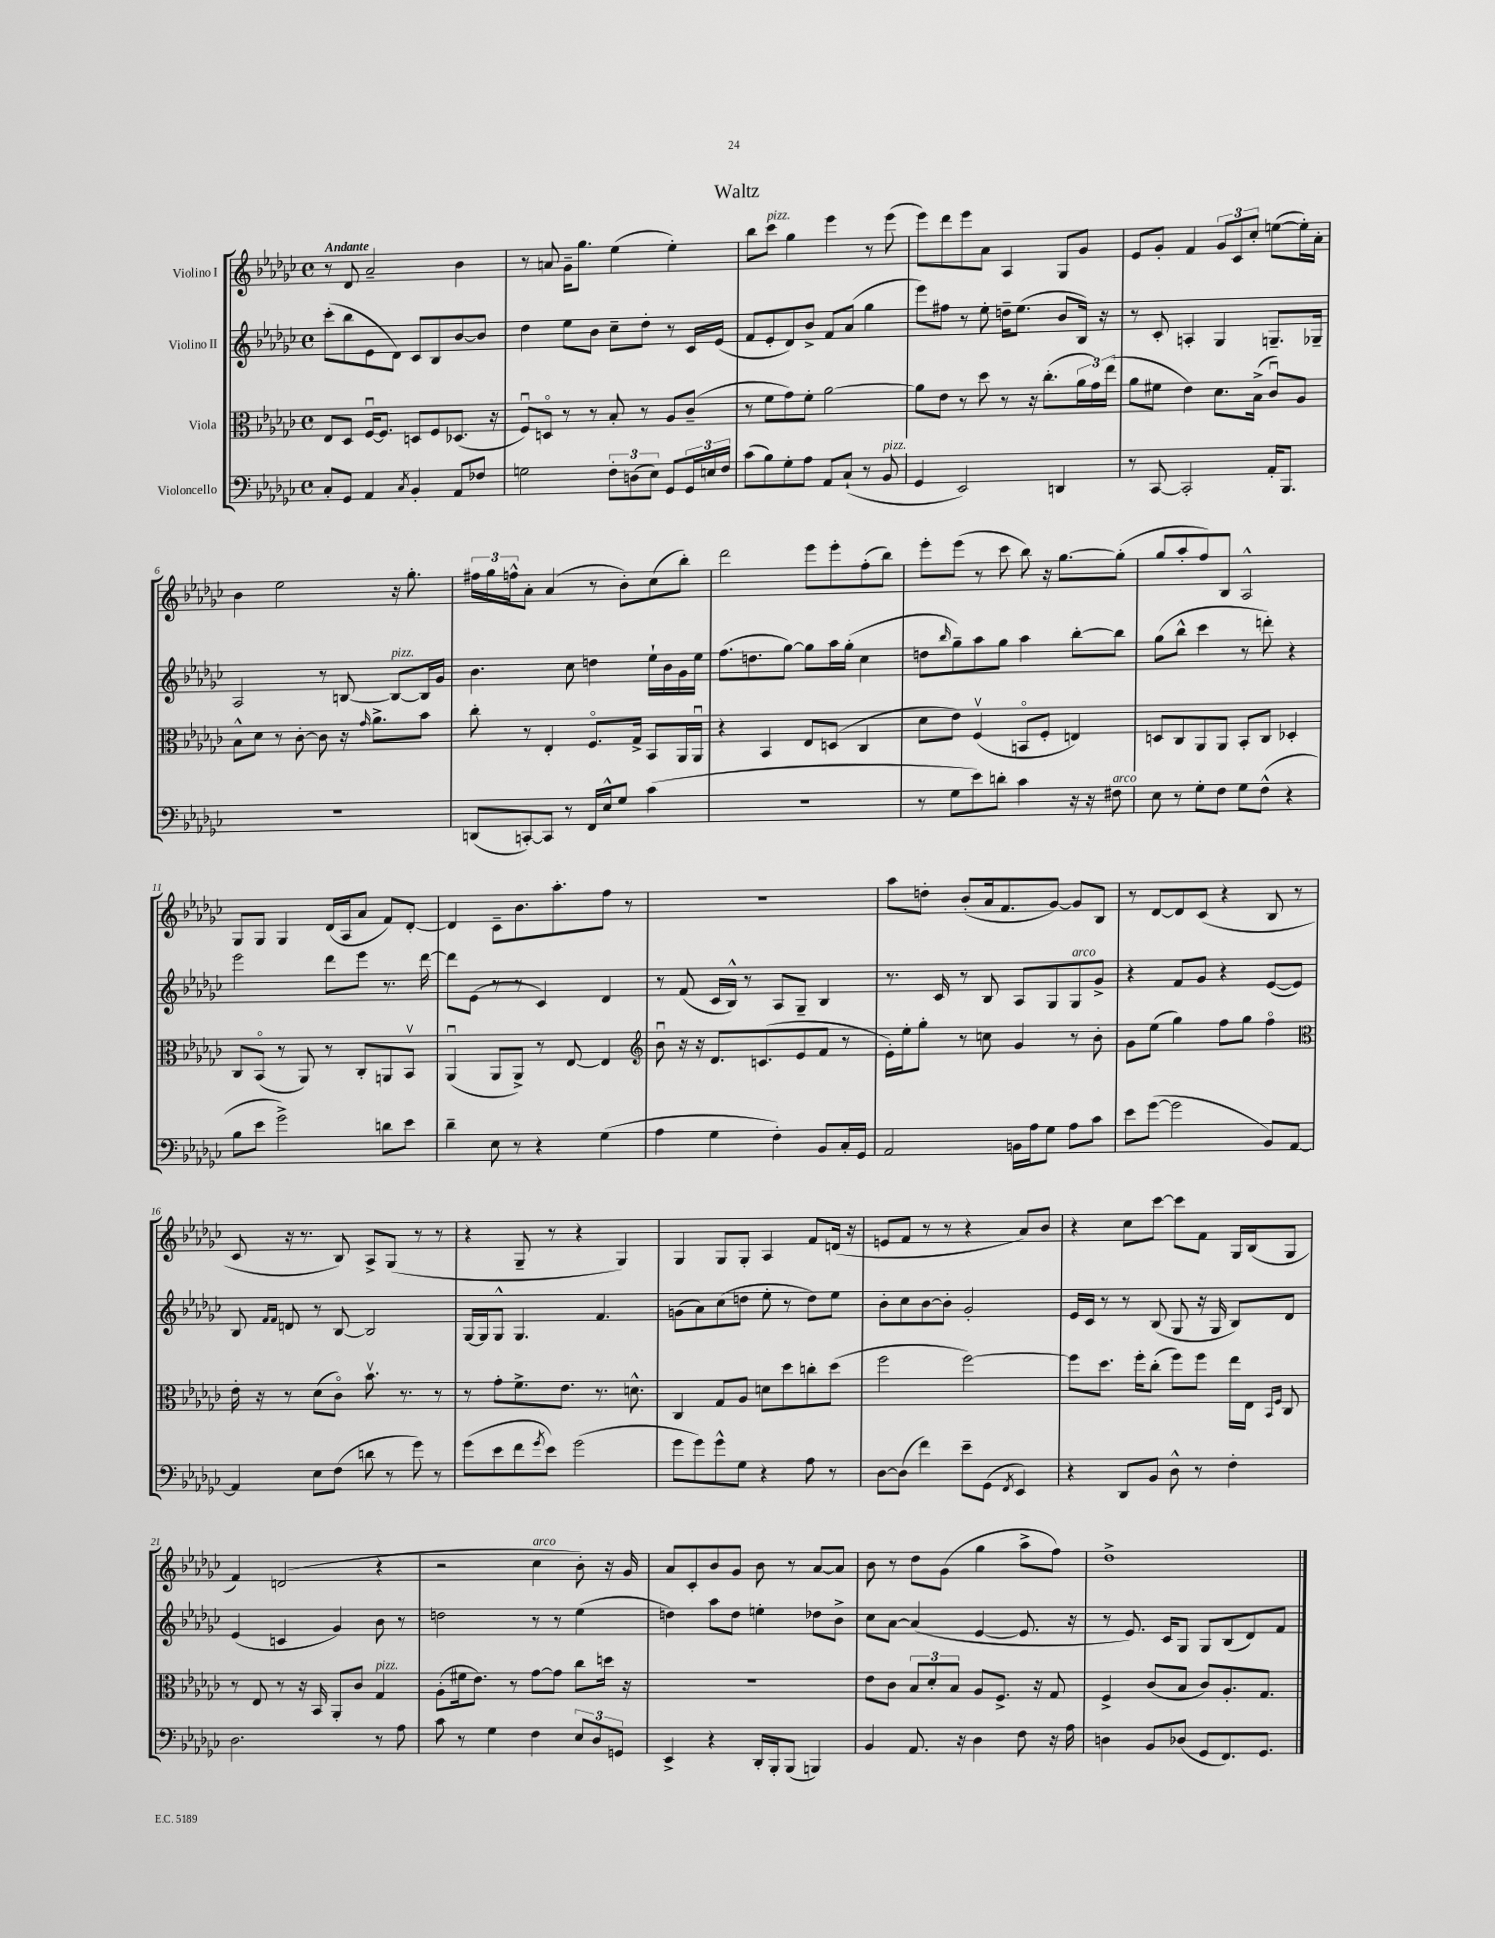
\header { title = "Waltz" }
<<
\new StaffGroup <<
\new Staff = "s0" \with { instrumentName = "Violino I" } {
    \clef treble \key ges \major \defaultTimeSignature \time 4/4 \tempo "Andante"
    r8 des'8 aes'2-- bes'4 |
    r8 a'8 ges'16-- ges''8. ees''4( ees''4-.) |
    bes''8 ces'''8^\markup { \italic "pizz." } ges''4 ees'''4 r8 ees'''8( |
    ees'''8) des'''8 ees'''8 aes'8 aes4 ges8 ges'8 |
    ees'8 ges'8-. f'4 \tuplet 3/2 { ges'8 ces'8 ces''8-. } e''8~( e''16-.) aes'16-. |
    bes'4 ees''2 r16 ges''8.-. |
    \tuplet 3/2 { fis''16 ges''16 f''16-^ } aes'8-. aes'4( r8 bes'8-.) ces''8( bes''8-.) |
    des'''2 ees'''8 ees'''8-. f''8-.( bes''8) |
    ees'''8-. ees'''8( r8 ces'''8 bes''8) r16 ges''8.~ ges''8-.( |
    ges''8 aes''8-. f''8) bes8 aes2-^ |
    ges8 ges8 ges4 des'16( aes16 aes'8 f'8) des'8~-. |
    des'4 ces'8-- bes'8. aes''8.-. f''8 r8 |
    r1 |
    aes''8 d''8-. bes'8-.( aes'16 f'8. ges'8~) ges'8 bes8 |
    r8 des'8~ des'8 ces'8( r4 bes8 r8 |
    ces'8 r16 r8. bes8) aes8-> ges8( r8 r8 |
    r4 ges8-- r8 r4 ges4) |
    ges4 ges8 ges8-. aes4 f'8 d'16( r16 |
    e'8 f'8 r8 r8 r4 aes'8) bes'8 |
    r4 ces''8 ces'''8~ ces'''8 f'8 ges16 bes16( ges8 |
    f'4) d'2( r4 |
    r2 ces''4^\markup { \italic "arco" } bes'8-.) r16 ges'16 |
    aes'8 ces'8-. bes'8 ges'8 bes'8 r8 aes'8~ aes'8 |
    bes'8 r8 des''8 ges'8( ges''4 aes''8-> f''8) |
    des''1-> \bar "|." |
}
\new Staff = "s1" \with { instrumentName = "Violino II" } {
    \clef treble \key ges \major \defaultTimeSignature \time 4/4
    ces'''8-.( bes''8 ees'8 des'8) ces'8 bes8 bes'8~ bes'8 |
    des''4 ees''8 bes'8 ces''8-- des''8-. r8 ces'16 ees'16( |
    f'8 ees'8-. des'8) bes'8-> f'8 aes'8( ges''4 |
    ees'''8) fis''8 r8 ees''8-. d''16-- ees''8.( bes'8 bes16) r16 |
    r8 ces'8-. a4-. ges4 g8.-- ges16-- |
    aes2 r8 b8~ b8~^\markup { \italic "pizz." } b16 ges'16 |
    bes'4. ces''8 d''4 ees''16-! bes'16 ges'16 ees''16 |
    f''8.( d''8. ges''8~) ges''8 aes''16 ges''16-.( ces''4 |
    d''8 \grace { bes''16 } ges''8--) aes''8 ges''8 aes''4 bes''8~-. bes''8 |
    ges''8( bes''8-^ ces'''4 r8 d'''8-.) r4 |
    ees'''2 des'''8 ees'''8 r8. des'''16~ |
    des'''8 ees'8( r8 r8 ces'4) des'4 |
    r8 f'8( ces'16 bes16-^) r8 aes8 ges8-- bes4 |
    r8. ces'16 r8 bes8 aes8 ges8 ges8^\markup { \italic "arco" } ges'8-> |
    r4 f'8 ges'8 r4 ees'8~( ees'8) |
    bes8 \grace { f'16 f'16 } d'8 r8 bes8~ bes2 |
    ges16~ ges16 ges8-^ ges4. f'4. |
    g'8( aes'8) ces''8( d''8 ees''8-. r8 d''8) ees''8 |
    bes'8-. ces''8 bes'8~ bes'8-. ges'2-. |
    ees'16 ces'16 r8 r8 bes8( ges8 r16 ges16 bes8) des'8 |
    ees'4( c'4 ges'4) bes'8 r8 |
    d''2 r8 r8 ees''4( |
    d''4) aes''8 d''8 e''4-. des''8 bes'8-> |
    ces''8 aes'8~ aes'4( ees'4~ ees'8. r16 |
    r8 ees'8.) ces'16 ges8 ges8 bes8( des'8) f'8 \bar "|." |
}
\new Staff = "s2" \with { instrumentName = "Viola" } {
    \clef alto \key ges \major \defaultTimeSignature \time 4/4
    ees8 des8 f16~\downbow f8. d8 f8 des8.( r16 |
    f8\downbow) d8\flageolet r8 r8 bes8-. r8 aes8 ces'8--( |
    r8 f'8 ges'8) f'8-. aes'2~ |
    aes'8 ees'8 r8 des''8 r8 r16 ces''8.-.( \tuplet 3/2 { aes'16 ges'16) ees''16( } |
    aes'8 fis'8 ees'4) des'8. bes16->( ces'8\downbow) aes8 |
    bes8-^ des'8 r8 ces'8~-. ces'8 r16 \grace { ges'16 } aes'8.-> bes'8 |
    ces''8-. r8 ees4-. f8.\flageolet ges16-> bes,8 aes,16 aes,16\downbow |
    r4 bes,4 ees8 d8( ces4 |
    des'8 ees'8) f4\upbow( b,8\flageolet f8-. e4) |
    d8 ces8 aes,8 aes,8 bes,8-. ces8 des4-. |
    ces8 bes,8\flageolet( r8 aes,8) r8 ces8-. a,8 bes,8\upbow |
    aes,4\downbow( aes,8 aes,8->) r8 ees8~ ees4 |
    \clef treble bes'8\downbow r16 r16 des'8. c'8.( ees'8 f'8 r8 |
    ees'16-.) ees''16-. ges''8-. r8 c''8 ges'4 r8 bes'8-. |
    ges'8 ees''8( ges''4) f''8 ges''8 f''4\flageolet |
    \clef alto ees'16-. r16 r8 des'8( ces'8\flageolet) bes'8.\upbow r8. r8 |
    r8 ges'8-. f'8.-> ees'8. r8. d'8.-^ |
    ces4 ges8 aes8 d'8 des''8 c''8-. des''8( |
    f''2 f''2~) |
    f''8 des''8. f''16-. ces''8-.( f''8) f''8 ees''16 ees16 \grace { bes,16 f16 } ces8 |
    r8 ees8 r8 r16 bes,16 aes,8-. ces'8 ges4^\markup { \italic "pizz." } |
    aes8-.( fis'16 ees'8.) r8 ges'8~ ges'8 ces''8 d''16 r16 |
    R1 |
    ees'8 ces'8 \tuplet 3/2 { bes8 des'8-. bes8 } aes8 f8.-> r16 ges8 |
    f4-> ces'8( bes8 ces'8) aes8.-. ges8. \bar "|." |
}
\new Staff = "s3" \with { instrumentName = "Violoncello" } {
    \clef bass \key ges \major \defaultTimeSignature \time 4/4
    ces8-. ges,8 aes,4 \acciaccatura { ces8 } bes,4-. aes,8 fes8 |
    g2 \tuplet 3/2 { f8-. d8( ees8) } ges,8 \tuplet 3/2 { ges,16 e16 f16 } |
    ces'8( bes8) ges8-. aes8 aes,8 ces8-!( r8 bes,8^\markup { \italic "pizz." } |
    ges,4 ees,2) d,4 |
    r8 ces,8~ ces,2-. aes,16-. bes,,8. |
    R1 |
    d,8( c,8~-.) c,8 r8 f,16 ees16-^ ges8 ces'4( |
    R1 |
    r8 ges8 ees'8) d'8-. ces'4 r16 r16 fis8^\markup { \italic "arco" } |
    ees8 r8 ges8-. f8 ges8 f8-^( r4 |
    bes8 ees'8 ges'2->) d'8 ees'8 |
    des'4-- ees8 r8 r4 ges4( |
    aes4 ges4 f4-.) bes,8 ces16-. ges,16 |
    aes,2 b,16 aes16 ges8 aes8 ces'8 |
    ees'8 ges'8~( ges'2 bes,8) aes,8~ |
    aes,4 ees8 f8( d'8 r8 ges'8) r8 |
    ges'8( ees'8 f'8 \acciaccatura { ges'8 } ees'8) ges'2( |
    ges'8 ges'8) ges'8-^ ges8 r4 aes8 r8 |
    des8~ des8( f'4) ees'8-- ges,8( \acciaccatura { f,8 } ees,4) |
    r4 des,8 bes,8 des8-^ r8 f4-. |
    des2. r8 aes8 |
    ces'8 r8 ges4 f4 \tuplet 3/2 { ees8 des8 g,8 } |
    ees,4-> r4 des,16-. bes,,16-. bes,,8( b,,4) |
    bes,4 aes,8. r16 des4 f8 r16 aes16 |
    d4 bes,8 des8( ges,8 f,8.) ges,8. \bar "|." |
}
>>
>>
